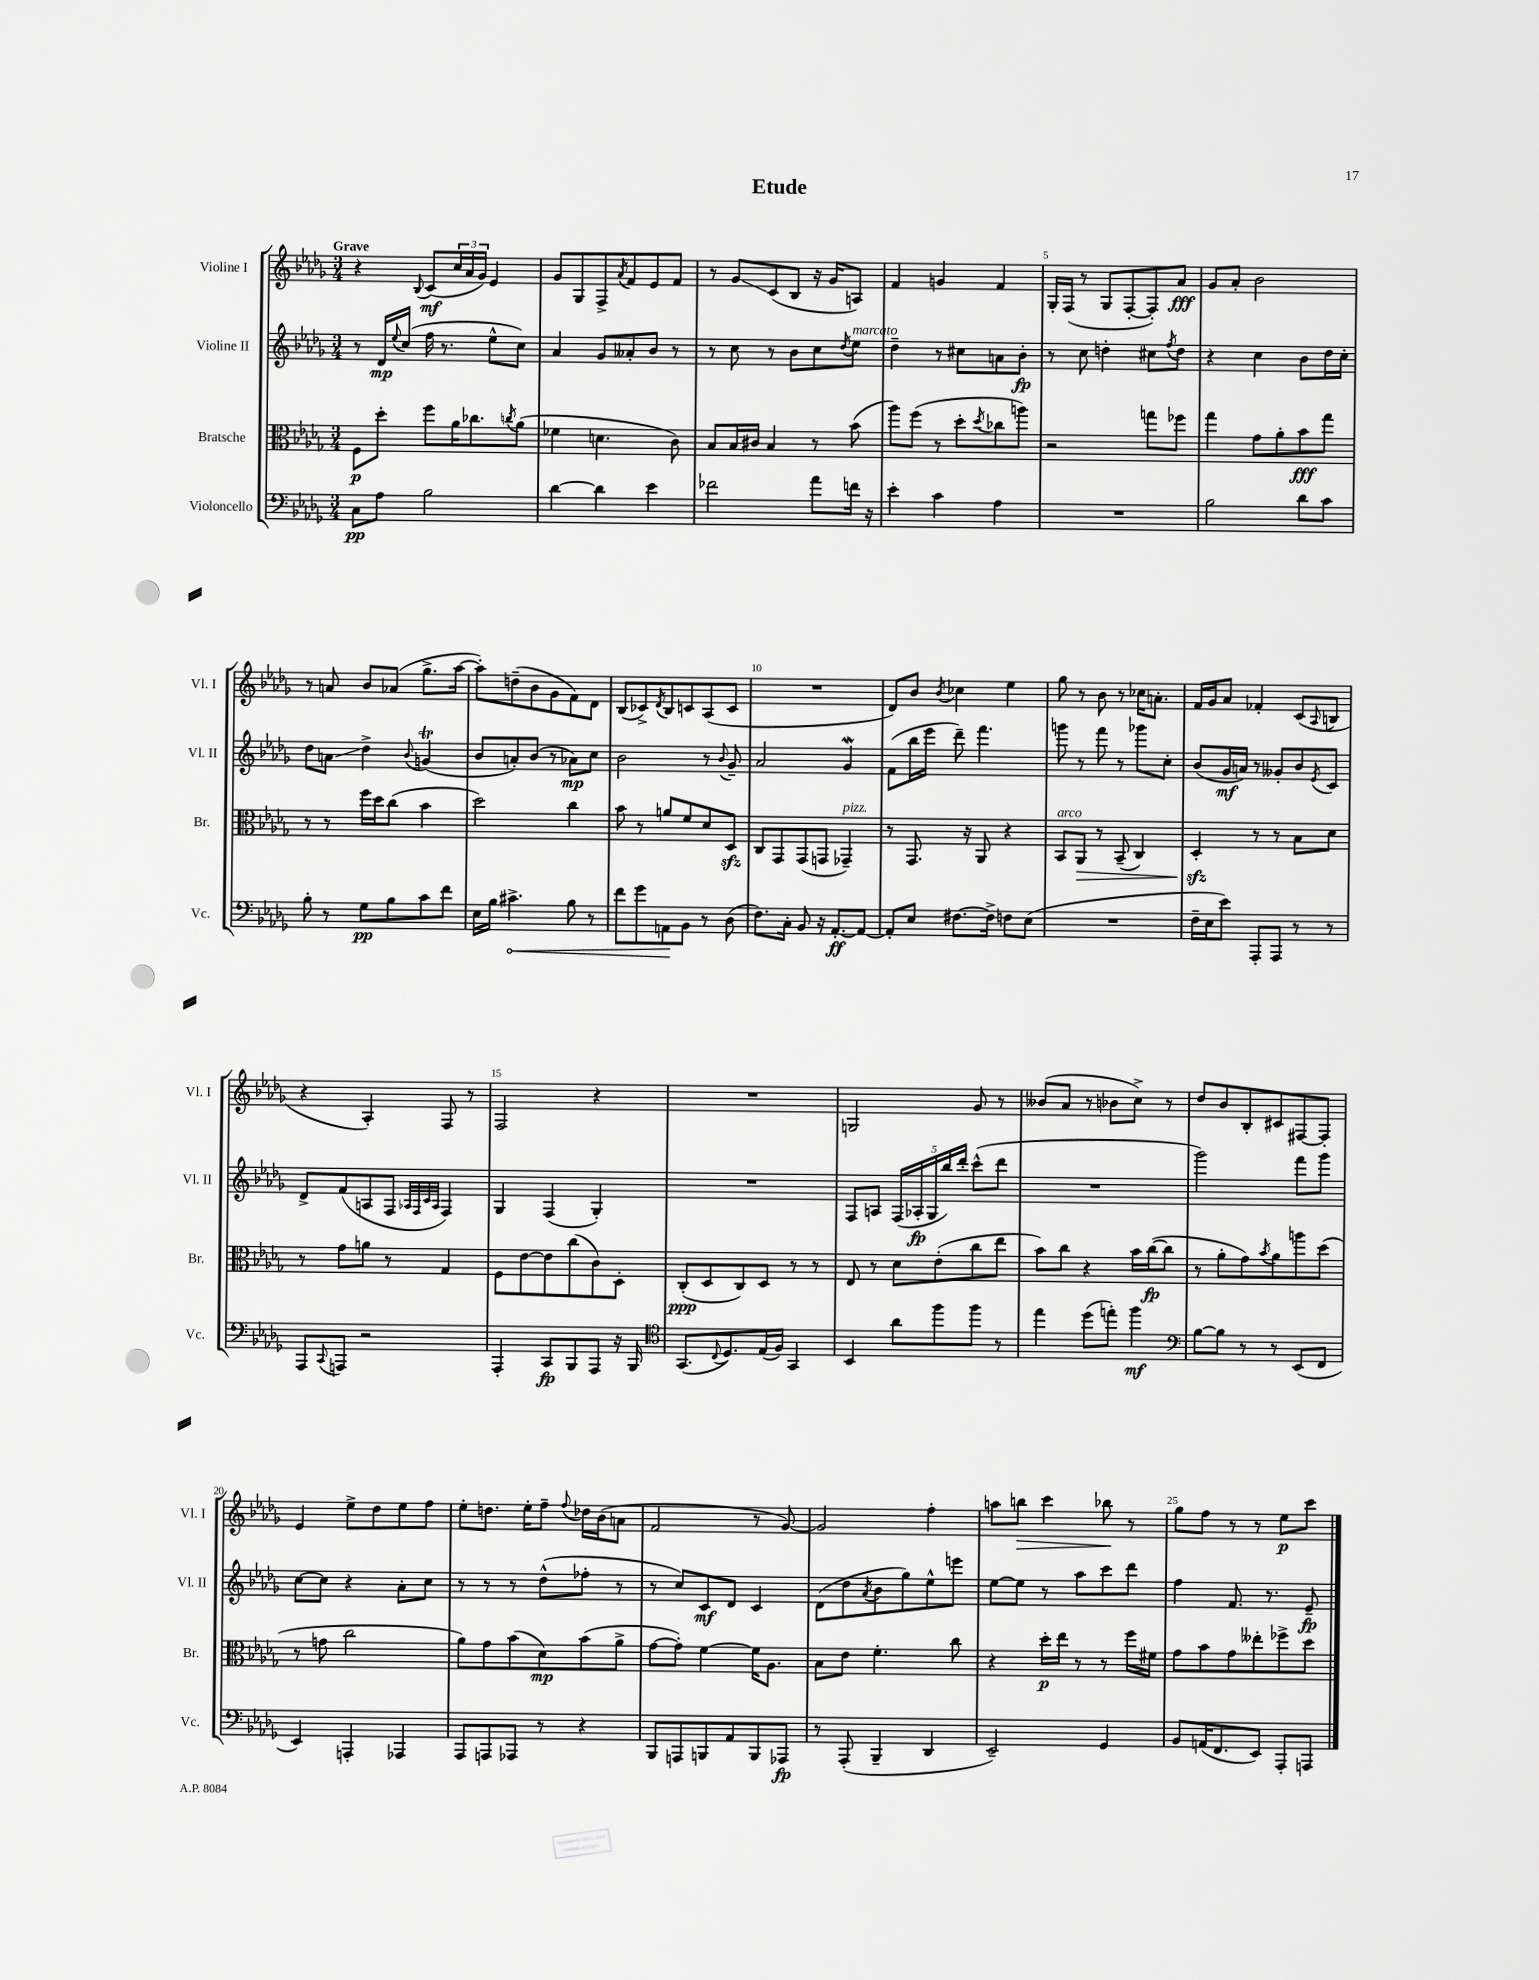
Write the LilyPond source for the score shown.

\header { title = "Etude" }
<<
\new StaffGroup <<
\new Staff = "s0" \with { instrumentName = "Violine I" shortInstrumentName = "Vl. I" } {
    \clef treble \key des \major \numericTimeSignature \time 3/4 \tempo "Grave"
    r4 \appoggiatura { bes8 } c'8\mf( \tuplet 3/2 { c''16 aes'16 ges'16) } ees'4 |
    ges'8 ges8 f8-> \acciaccatura { aes'8 } f'8 ees'8 f'8 |
    r8 ges'8\glissando c'8( bes8 r16 ges'16 a8) |
    f'4 g'4 f'4 |
    ges16-. f16( r8 ges8 f8~-. f8-.) aes'8\fff |
    ges'8 aes'8-. bes'2 |
    r8 a'8 bes'8 aes'8( ges''8.-> aes''16~ |
    aes''8-.) d''8--( bes'8 ges'8 f'8) des'8 |
    bes8( ces'8->) \acciaccatura { des'8 } bes8 c'8 aes8( c'8 |
    R2. |
    des'8) bes'8 \acciaccatura { bes'8 } ces''4 ees''4 |
    ges''8 r8 bes'8 r8 ces''16 a'8.-. |
    f'16 ges'16 aes'8 fes'4-. c'8( \appoggiatura { aes8 } b8 |
    r4 aes4-.) f8 r8 |
    f2 r4 |
    R2. |
    g2 ges'8 r8 |
    beses'8( aes'8 r8 bes'8 c''8->) r8 |
    des''8 bes'8 bes8-. cis'8 fis8~ fis8-. |
    ees'4 ees''8-> des''8 ees''8 f''8 |
    ees''8-. d''8. ees''16-. f''8-- \appoggiatura { f''8 } des''16 bes'16( a'8 |
    f'2 r8 ges'8~) |
    ges'2 f''4-. |
    a''8 b''8\> c'''4 bes''8\! r8 |
    ges''8 f''8 r8 r8 ees''8\p c'''8 \bar "|." |
}
\new Staff = "s1" \with { instrumentName = "Violine II" shortInstrumentName = "Vl. II" } {
    \clef treble \key des \major \numericTimeSignature \time 3/4
    r8 des'16\mp \appoggiatura { ees''8 } c''16( f''16 r8. ees''8-^ c''8) |
    aes'4 ges'8 aeses'8-. bes'8 r8 |
    r8 c''8 r8 bes'8 c''8 \acciaccatura { des''8 } ees''8^\markup { \italic "marcato" } |
    des''4-- r8 cis''8 a'8 bes'8-.\fp |
    r8 c''8 d''4-. cis''8 \acciaccatura { f''8 } d''8 |
    r4 c''4 bes'8 des''16 c''16-. |
    des''8 a'8\glissando des''4-> \appoggiatura { bes'8 } g'4\trill( |
    bes'8 a'8-.) bes'8( r8 aes'8\mp) c''8 |
    bes'2 r8 \appoggiatura { bes'8 } ges'8-- |
    aes'2 ges'4\mordent |
    f'8( bes''16 ees'''16 des'''8--) f'''4. |
    g'''8 r8 f'''8 r8 ges'''8 c''8-. |
    bes'8( ges'16\mf a'16) r8 geses'8-. bes'8 \acciaccatura { ees'8 } c'8 |
    des'8-> f'8( a8 f8 \grace { aes32 f32 c'32 aes32 } f4) |
    ges4 f4( ges4-.) |
    R2. |
    f8 a8 \tuplet 5/4 { f16( aes16-.\fp ges16 bes''16) des'''16-. } c'''8-^( des'''8 |
    R2. |
    ges'''2) f'''8 ges'''8 |
    c''8~ c''8 r4 aes'8-. c''8 |
    r8 r8 r8 des''8-^( fes''8-. r8 |
    r8 c''8) c'8\mf des'8 c'4 |
    des'8( des''8 \acciaccatura { aes'8 } bes'8 ges''8) ees''8-^ e'''8 |
    ees''8~ ees''8 r8 aes''8 c'''8 des'''8 |
    f''4 f'8. r8. ees'8--\fp \bar "|." |
}
\new Staff = "s2" \with { instrumentName = "Bratsche" shortInstrumentName = "Br." } {
    \clef alto \key des \major \numericTimeSignature \time 3/4
    f8\p des''8-. f''8 aes'16 ces''8. \acciaccatura { c''8 } aes'8( |
    fes'4 d'4. c'8) |
    bes8 bes16 cis'16 bes4 r8 bes'8( |
    aes''8) f''8( r8 des''8-. \acciaccatura { des''8 } ces''8 a''8) |
    r2 g''8 fes''8 |
    ges''4 ges'8 aes'8-. bes'8\fff ges''8 |
    r8 r8 f''16 des''16 c''8( bes'4 |
    des''2) c''4 |
    bes'8 r8 a'8 f'8 des'8 des8\sfz |
    c8 ges,8 ges,8( g,8 ges,4--^\markup { \italic "pizz." }) |
    r8 ges,8. r16 aes,8 r4 |
    bes,8^\markup { \italic "arco" } aes,8\> r8 bes,8--( c4) |
    des4-.\sfz\! r8 r8 bes8 des'8 |
    r8 ges'8 a'8 r8 ges4 |
    f8 ees'8~ ees'8 c''8( c'8) des8-. |
    c8-.\ppp( des8 c8) des8 r8 r8 |
    ees8 r8 des'8 ees'8-.( c''8 ees''8 |
    bes'8) c''8 r4 bes'16 c''16~\fp( c''8 |
    r8 aes'8-. ges'8) \acciaccatura { bes'8 } aes'8 a''8 des''8( |
    r8 g'8 c''2 |
    aes'8) ges'8 bes'8( des'8\mp) bes'8( aes'8-> |
    ges'8~ ges'8-.) f'4~ f'16 aes8. |
    bes8 ees'8 f'4.-. c''8 |
    r4 des''16-.\p ees''16 r8 r8 f''16 fis'16 |
    ges'8 bes'8 ges'8 eeses''8-. fes''8-> des''8 \bar "|." |
}
\new Staff = "s3" \with { instrumentName = "Violoncello" shortInstrumentName = "Vc." } {
    \clef bass \key des \major \numericTimeSignature \time 3/4
    c8\pp aes8 bes2 |
    des'4~ des'4 ees'4 |
    fes'2 aes'8 f'16 r16 |
    ees'4-. c'4 aes4 |
    R2. |
    bes2 des'8 c'8 |
    bes8-. r8 ges8\pp bes8 c'8 f'8 |
    ees16 bes16 \once \override Hairpin.circled-tip = ##t cis'4.->\< bes8 r8 |
    f'8 ges'8 a,8\! bes,8 r8 des8( |
    f8.) c16-. bes,8 r16 aes,8.~-.\ff aes,8~ |
    aes,8-. ees8 fis8.~ fis16-> f8 ees8( |
    R2. |
    f16-- ees16 ees'8) aes,,8-. aes,,8 r8 r8 |
    aes,,8 \appoggiatura { c,8 } a,,8 r2 |
    aes,,4-. c,8\fp bes,,8 aes,,8 r16 bes,,16 |
    \clef tenor ges,8.( \appoggiatura { c8 } des8.) ees16( f16) ges,4 |
    bes,4 aes'8 f''8 f''8 r8 |
    ees''4 des''8( e''8-.) f''4\mf |
    \clef bass bes8~ bes8 r8 r8 ees,8( f,8 |
    ees,4) a,,4-. aes,,4 |
    aes,,8 a,,8 aes,,8 r8 r4 |
    bes,,8 a,,8 b,,8 aes,8 b,,8 aes,,8\fp |
    r8 aes,,8-.( bes,,4-- des,4 |
    ees,2--) ges,4 |
    bes,8 a,16( f,8. ees,8) aes,,8-. a,,8 \bar "|." |
}
>>
>>
\layout { \context { \Score \override BarNumber.break-visibility = ##(#f #t #t) barNumberVisibility = #(every-nth-bar-number-visible 5) } }
